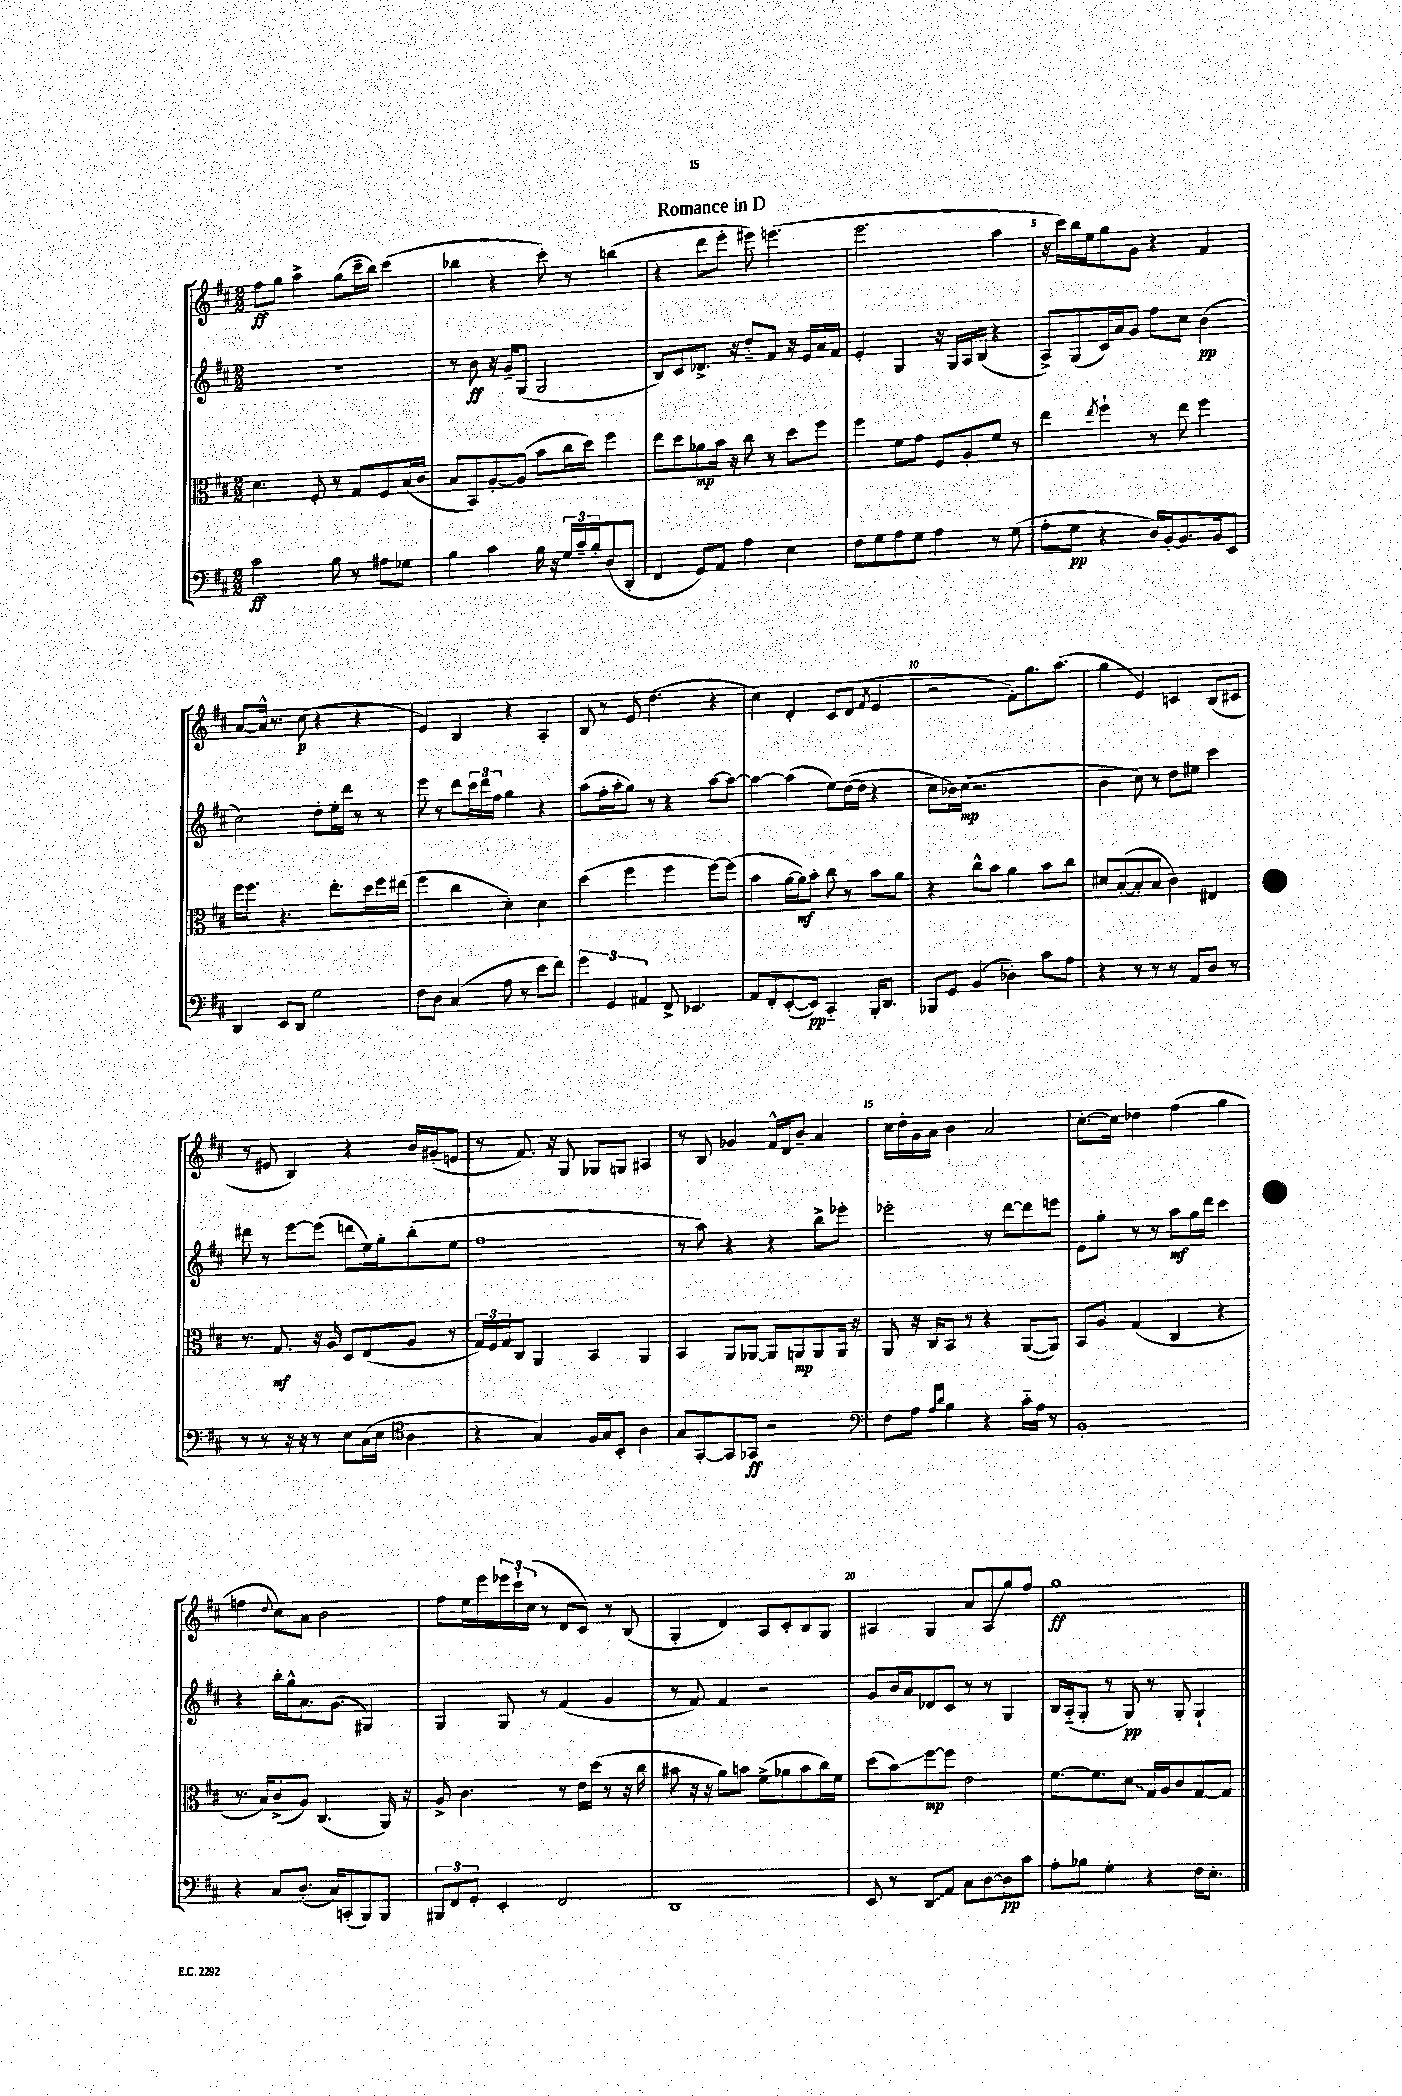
\header { title = "Romance in D" }
<<
\new StaffGroup <<
\new Staff = "s0" {
    \clef treble \key d \major \numericTimeSignature \time 2/2
    fis''8\ff g''8 a''4-> g''8( cis'''16-- b''16) cis'''4( |
    bes''4 r4 cis'''8-.) r8 b''4( |
    r4 d'''8 e'''8-. eis'''8) e'''4.( |
    e'''2. a''4 |
    r16 cis'''16) b''16 e''16 g''8 g'8 r4 fis'4 |
    a'8~ a'16-^ r8. cis''8\p( r4 r4 |
    e'4) b4 r4 a4-. |
    b8 r8 e'8 d''4.( r4 |
    cis''4) d'4-. cis'8 d'8( \acciaccatura { fis'8 } e'4 |
    r2 fis'8-.) g''8. a''8.( |
    g''4 e'4) c'4 b8( cis'8 |
    r8 eis'8 b4) r4 b'16 gis'16-.( e'8 |
    r8 fis'8.) r16 g8 ges8 g8 ais4 |
    r8 b8 ges'4 fis'16-^ d'16 b'8-- a'4 |
    cis''16 d''16-. g'16 a'16 b'4 a'2 |
    cis''8.~-. cis''16 des''4 fis''4( g''4 |
    f''4 \appoggiatura { d''8 } cis''8) a'8 b'2 |
    fis''8 e''16 e'''16 \tuplet 3/2 { ees'''16 cis'''16-! cis''16( } r8 d'8 cis'8) r8 b8( |
    g4-. d'4) a8 cis'8-. b8 g8 |
    ais4 g4 a'8 ais8\glissando g''8 fis''8 |
    g''1\ff \bar "|." |
}
\new Staff = "s1" {
    \clef treble \key d \major \numericTimeSignature \time 2/2
    R1 |
    r8 b'8\ff r16 g'16-- g8( g2 |
    b8) cis'8 des'8.-> r16 d''8-_ fis'8 r16 e'16 a'16 fis'16 |
    e'4-. g4 r16 g16 a16 b16( r4 |
    a8->) g8( cis'16) a'16 g'8 fis''8 cis''8 b'4\pp( |
    cis''2) d''8-. e''16-. d'''16 r8 r8 |
    e'''8 r8 d'''8 \tuplet 3/2 { cis'''16 d'''16 fis''16 } g''4 r4 |
    a''8( fis''16-. a''16-. g''8) r8 r4 a''8~ a''8~ |
    a''4~ a''4( e''8) d''16~( d''16 r4 |
    cis''8 bes'16) cis''16\mp( r2. |
    b'4 cis''8) r8 d''8 eis''8 cis'''4 |
    dis'''8 r8 e'''8~ e'''8( d'''8 e''16) g''16-. b''8-.( e''8 |
    fis''1 |
    r8 a''8) r4 r4 b''8-> ees'''8-. |
    ees'''2-. r8 d'''8~ d'''8 e'''8 |
    e'8 g''8-. r8 r8 a''8\mf g''16 d'''16 cis'''4 |
    r4 b''16-. g''16-^ a'8. g'8.( gis4) |
    g4 g8 r8 fis'4( g'4 |
    r8 fis'8) fis'4 r2 |
    g'8 b'16 a'16 des'8 cis'8 r8 r8 g4 |
    b16 a16-_( g8-. r8 g8\pp) r8 g8-. g4-! \bar "|." |
}
\new Staff = "s2" {
    \clef alto \key d \major \numericTimeSignature \time 2/2
    d'4. fis8-. r8 g8 fis8 b16( cis'16 |
    b8 b,8) a8~-. a8( b'8 cis''16 d''16) fis''4 |
    e''8 d''8 aes'8\mp b'16 r16 cis''8 r8 d''8 fis''8 |
    fis''4 fis'8 g'8 fis8 a8-. fis'8 r8 |
    e''4 \acciaccatura { e''8 } fis''4-! r8 e''8 fis''4 |
    fis''16 fis''8. r4. e''8.-. d''16 fis''16 eis''16( |
    fis''4 cis''4 d'4-.) d'4 |
    d''4( fis''4 fis''4 fis''8~) fis''8( |
    b'4 a'16~ a'16\mf) b'8-. cis''8 r8 b'8 a'8 |
    r4 cis''8-^ b'8 a'4 b'8 cis''8 |
    dis'8 b8~-.( b8-. b8 cis'4) eis4 |
    r8. g8.\mf r16 a16 d8 e8( a8 r8 |
    \tuplet 3/2 { g16) fis16 g16 } cis8 a,4 b,4 a,4 |
    b,4 a,8 aes,8~ aes,8 a,8\mp a,8 a,16 r16 |
    a,8 r16 cis16 b,8 r8 r4 a,8~( a,8) |
    b,8 a8 g4( cis4 r4 |
    r8. b16) cis'8->( a8) cis4.( a,16) r16 |
    a8-> cis'4. r8 e'16 d''16( r8 r16 cis''16 |
    bis'8 r16 r16 a'8) b'8 fis'8->( aes'8 b'8 cis''16) fis'16 |
    d''8( b'8\glissando) fis''8~\mp fis''8 e'2 |
    fis'8.~ fis'8. \once \override Glissando.style = #'zigzag d'8\glissando g16 a16 cis'8 g8~ g8 \bar "|." |
}
\new Staff = "s3" {
    \clef bass \key d \major \numericTimeSignature \time 2/2
    cis'2\ff b8 r8 ais8 ges8 |
    b4 cis'4 b16 r16 \tuplet 3/2 { g16 cis'16-- b16-. } d8( d,8-. |
    fis,4 g,8) a,8 a4 e4 |
    fis8 g8 a8 g8 a4 r8 g8( |
    a8-. g8\pp r4 d16) b,16~-. b,8. b,16 e,8 |
    d,4 e,8 d,8 g2 |
    fis8 d8 cis4( a8 r8 e'8 fis'8) |
    \tuplet 3/2 { g'4 g,4 ais,4 } fis,8-> ees,4. |
    a,8 fis,8-. e,8~-.( e,8\pp) cis,4-_ b,,16-. d,8. |
    bes,,8 g,8 b,4( des4-.) cis'8 a8 |
    r4 r8 r8 r8 a,8 d8 r8 |
    r8 r8 r16 r16 r8 e8 cis16( e16 \clef tenor a4 |
    r4 g4) fis16 g16 b,8-. a4 |
    g8 g,8~-. g,8 ges,8\ff r2 |
    \clef bass fis8 a8 \grace { a16 d'16 } b4 r4 cis'16-_ a16 r8 |
    b,1-. |
    r4 cis8 d8.-.( cis16) c,8-.( b,,8) b,,8 |
    \tuplet 3/2 { bis,,8 fis,8 g,8-. } e,4-. fis,2 |
    d,1 |
    e,8 r8 \once \override Glissando.style = #'zigzag d,8\glissando a,8 cis8 d8~ d8\pp cis'8 |
    a8-. bes8 g4-. r4 fis16 e8.-. \bar "|." |
}
>>
>>
\layout { \context { \Score \override BarNumber.break-visibility = ##(#f #t #t) barNumberVisibility = #(every-nth-bar-number-visible 5) } }
